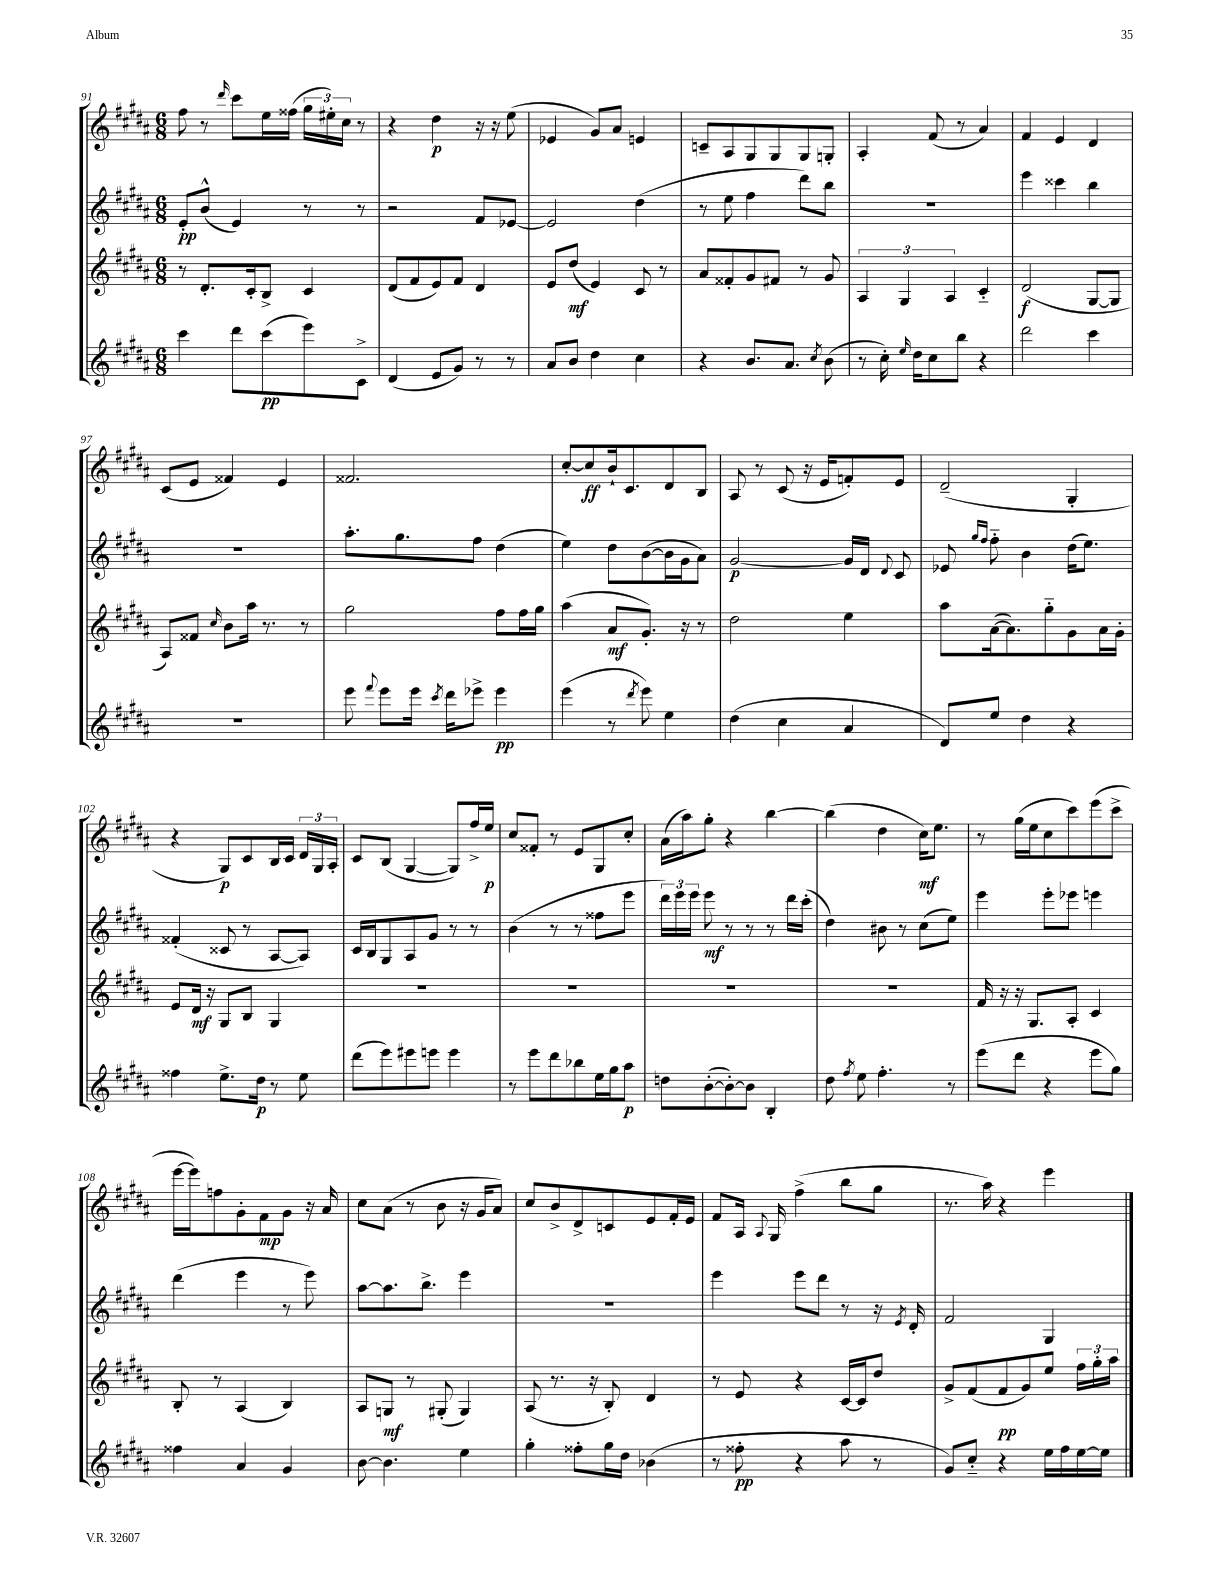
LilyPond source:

<<
\new StaffGroup <<
\new Staff = "s0" {
    \clef treble \key b \major \numericTimeSignature \time 6/8
    \autoBeamOff fis''8 r8 \grace { dis'''16 } cis'''8[ e''16 fisis''16]( \tuplet 3/2 { gis''16[ eis''16-.) cis''16] } r8 |
    r4 dis''4\p r16 r16 e''8( |
    ees'4 gis'8[) ais'8] e'4 |
    c'8[-- ais8 gis8 gis8 gis8 g8]-. |
    ais4-. fis'8( r8 ais'4) |
    fis'4 e'4 dis'4 |
    cis'8[( e'8] fisis'4) e'4 |
    fisis'2. |
    cis''8[~-. cis''8\ff b'16-! cis'8. dis'8 b8] |
    ais8 r8 cis'8( r16 e'16[ f'8-.) e'8] |
    dis'2--( gis4-. |
    r4 gis8[\p) cis'8 b16 cis'16] \tuplet 3/2 { dis'16[ gis16 ais16]-. } |
    cis'8[ b8]( gis4~ gis8[) fis''16-> e''16]\p |
    cis''8[ fisis'8]-. r8 e'8[ gis8 cis''8]-. |
    ais'16[( ais''16) gis''8]-. r4 b''4~ |
    b''4( dis''4 cis''16[\mf) e''8.] |
    r8 gis''16[( e''16 cis''8 cis'''8) e'''8( cis'''8]-> |
    e'''16[~ e'''16) f''8 gis'8-. fis'8\mp gis'8] r16 ais'16 |
    cis''8[ ais'8]( r8 b'8 r16 gis'16[ ais'8]) |
    cis''8[ b'8-> dis'8-> c'8 e'8 fis'16-. e'16] |
    fis'8[ ais16] \appoggiatura { ais8 } gis16 fis''4->( b''8[ gis''8] |
    r8. ais''16) r4 e'''4 \bar "|." |
}
\new Staff = "s1" {
    \clef treble \key b \major \numericTimeSignature \time 6/8
    \autoBeamOff e'8[-.\pp b'8]-^( e'4) r8 r8 |
    r2 fis'8[ ees'8]~ |
    ees'2 dis''4( |
    r8 e''8 fis''4 dis'''8[) b''8] |
    R2. |
    e'''4 cisis'''4 b''4 |
    r2. |
    ais''8.[-. gis''8. fis''8] dis''4( |
    e''4) dis''8[ b'8~( b'16 gis'16 ais'8]) |
    gis'2~\p gis'16[ dis'16] \appoggiatura { dis'8 } cis'8 |
    ees'8 \grace { gis''16[ fis''16] } fis''8-_ b'4 dis''16[( e''8.]) |
    fisis'4-.( cisis'8 r8 ais8[~ ais8]) |
    cis'16[ b16 gis8 ais8 gis'8] r8 r8 |
    b'4( r8 r8 fisis''8[ e'''8] |
    \tuplet 3/2 { dis'''16[) e'''16 e'''16] } e'''8\mf r8 r8 r8 dis'''16[ cis'''16]-.( |
    dis''4) bis'8 r8 cis''8[( e''8]) |
    e'''4 e'''8[-. ees'''8] e'''4 |
    dis'''4( e'''4 r8 e'''8) |
    ais''8[~ ais''8. b''8.]-> e'''4 |
    R2. |
    e'''4 e'''8[ dis'''8] r8 r16 \acciaccatura { e'8 } dis'16-. |
    fis'2 gis4 \bar "|." |
}
\new Staff = "s2" {
    \clef treble \key b \major \numericTimeSignature \time 6/8
    \autoBeamOff r8 dis'8.[-. cis'16-. b8]-> cis'4 |
    dis'8[( fis'8 e'8) fis'8] dis'4 |
    e'8[ dis''8]\mf( e'4) cis'8 r8 |
    ais'8[ fisis'8-. gis'8 fis'8] r8 gis'8 |
    \tuplet 3/2 { ais4 gis4 ais4 } cis'4-_ |
    dis'2\f( gis8[~ gis8] |
    ais8[) fisis'8] \grace { cis''16 } b'8[ ais''16] r8. r8 |
    gis''2 fis''8[ fis''16 gis''16] |
    ais''4( ais'8[\mf gis'8.]-.) r16 r8 |
    dis''2 e''4 |
    ais''8[ ais'16~( ais'8.) gis''8-_ gis'8 ais'16 gis'16]-. |
    e'8[ dis'16]\mf r16 gis8[ b8] gis4 |
    R2. |
    R2. |
    R2. |
    R2. |
    fis'16 r16 r16 gis8.[ ais8]-. cis'4 |
    b8-. r8 ais4( b4) |
    ais8[ g8]\mf r8 gis8-.( gis4) |
    ais8( r8. r16 b8-.) dis'4 |
    r8 e'8 r4 cis'16[~ cis'16 dis''8] |
    gis'8[-> fis'8( fis'8\pp gis'8) e''8] \tuplet 3/2 { fis''16[ gis''16-. ais''16] } \bar "|." |
}
\new Staff = "s3" {
    \clef treble \key b \major \numericTimeSignature \time 6/8
    \autoBeamOff cis'''4 dis'''8[ cis'''8\pp( e'''8) cis'8]-> |
    dis'4( e'8[ gis'8]) r8 r8 |
    ais'8[ b'8] dis''4 cis''4 |
    r4 b'8.[ ais'8.] \acciaccatura { cis''8 } b'8( |
    r8 cis''16-.) \grace { e''16 } dis''16[ cis''8 b''8] r4 |
    dis'''2 cis'''4 |
    R2. |
    e'''8 \appoggiatura { fis'''8 } e'''8[ e'''16] \acciaccatura { cis'''8 } dis'''16[ ees'''8]-> ees'''4\pp |
    e'''4( r8 \acciaccatura { dis'''8 } e'''8) e''4 |
    dis''4( cis''4 ais'4 |
    dis'8[) e''8] dis''4 r4 |
    fisis''4 e''8.[-> dis''16]\p r8 e''8 |
    dis'''8[( e'''8) eis'''8 e'''8] e'''4 |
    r8 e'''8[ dis'''8 bes''8 e''16 gis''16 ais''8]\p |
    d''8[ b'8~-.( b'8~-.) b'8] b4-. |
    dis''8 \acciaccatura { fis''8 } e''8 fis''4.-. r8 |
    e'''8[( dis'''8] r4 e'''8[ gis''8]) |
    fisis''4 ais'4 gis'4 |
    b'8~ b'4. e''4 |
    gis''4-. fisis''8[-. gis''16 dis''16] bes'4( |
    r8 fisis''8-.\pp r4 ais''8 r8 |
    gis'8[) cis''8]-_ r4 e''16[ fis''16 e''16~ e''16] \bar "|." |
}
>>
>>
\layout { \context { \Score currentBarNumber = #91 } }
